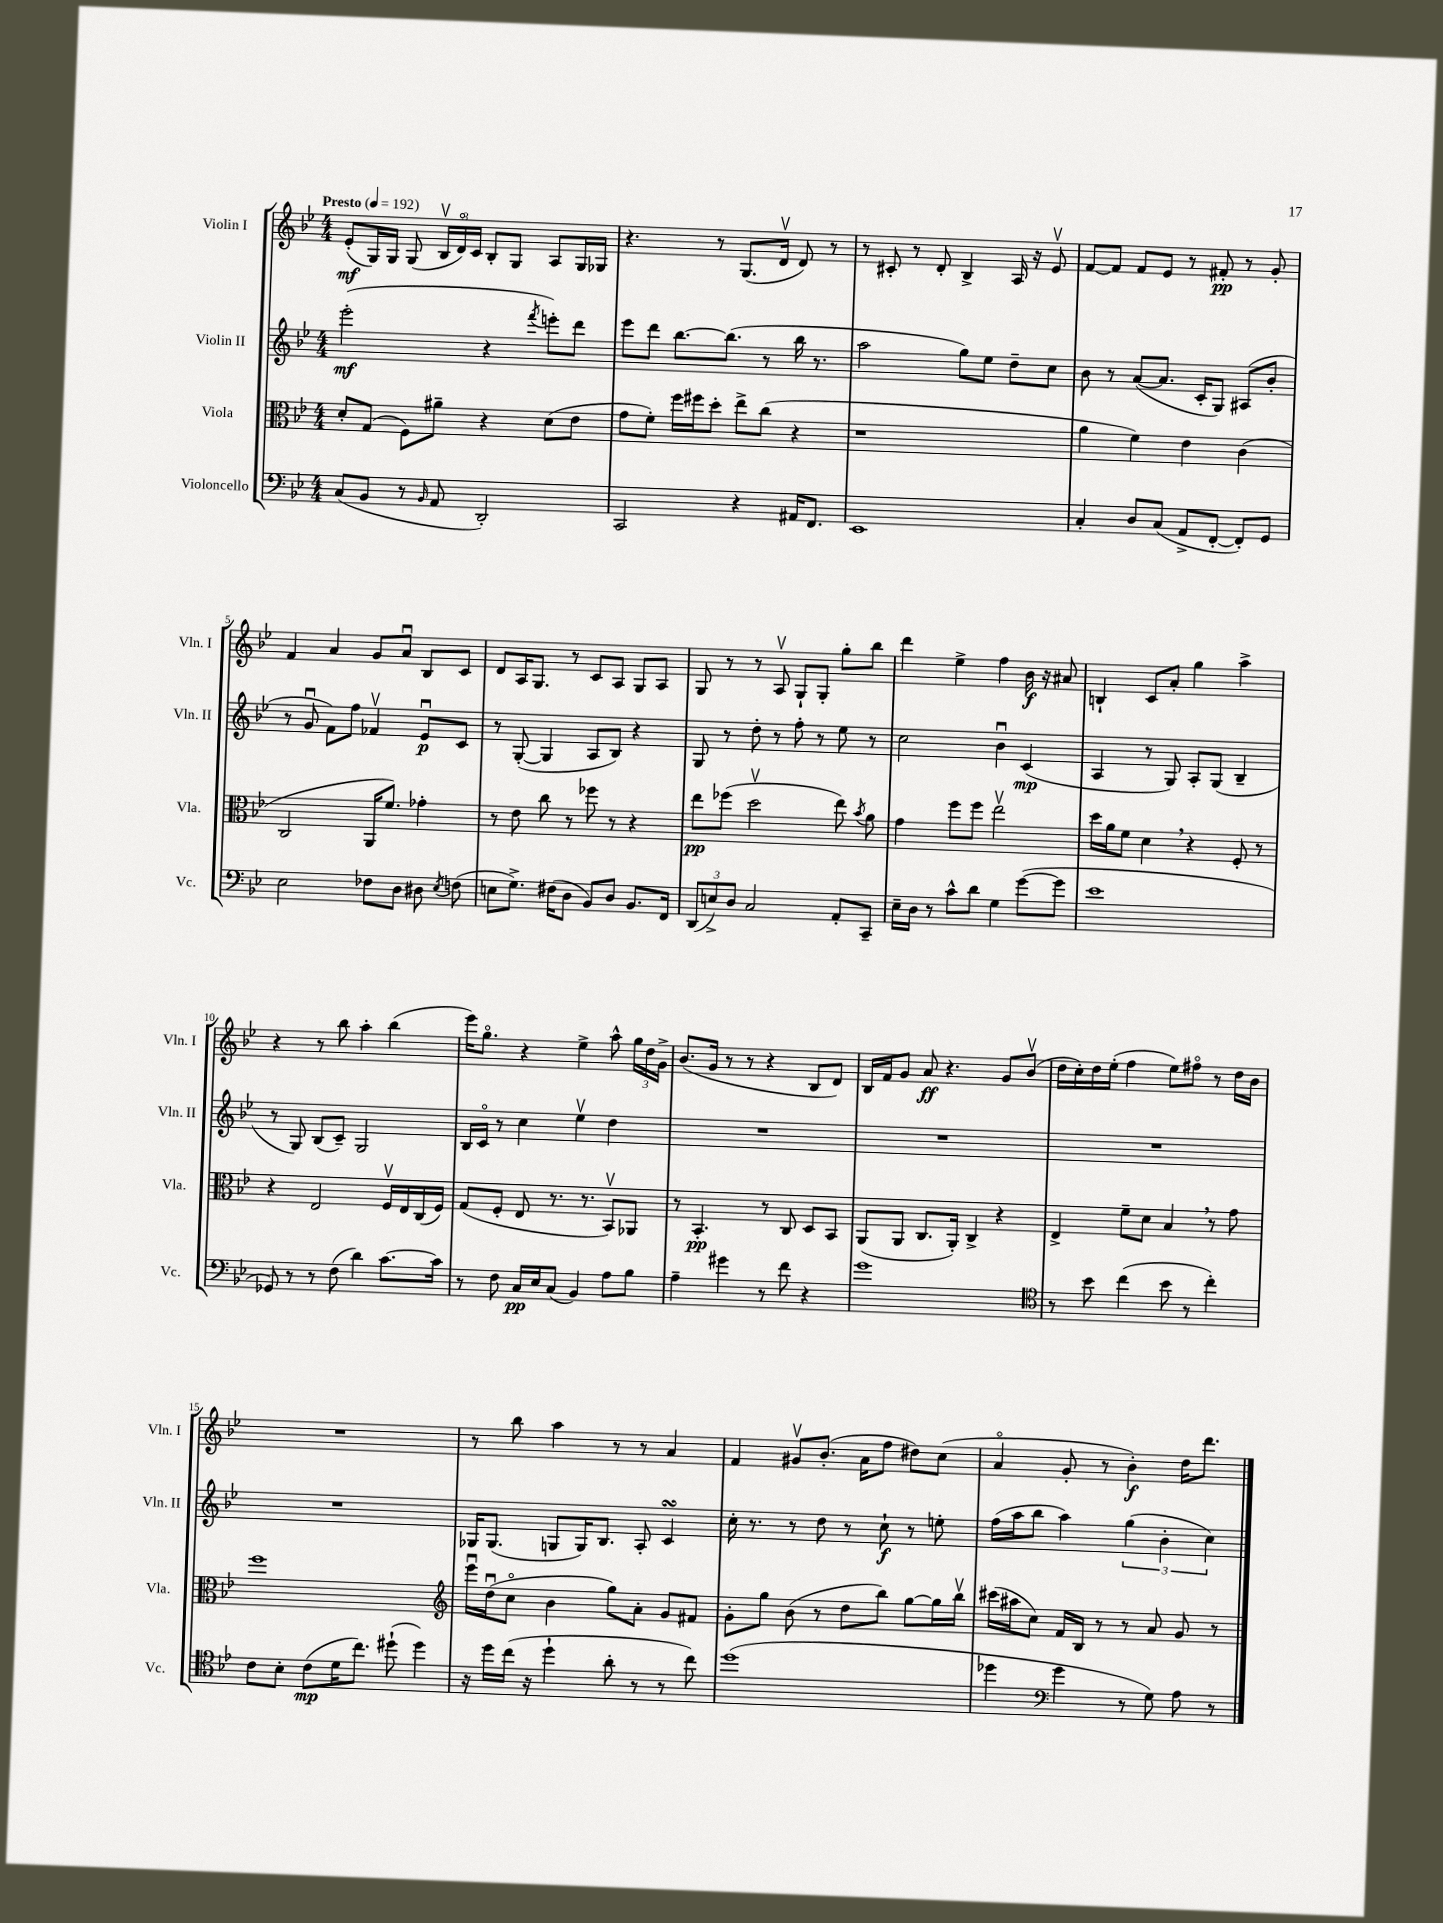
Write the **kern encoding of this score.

**kern	**kern	**kern	**kern
*staff4	*staff3	*staff2	*staff1
*clefF4	*clefC3	*clefG2	*clefG2
*k[b-e-]	*k[b-e-]	*k[b-e-]	*k[b-e-]
*M4/4	*M4/4	*M4/4	*M4/4
*MM192	*MM192	*MM192	*MM192
(8C	8d'	(2eee-'	(8e-'
8BB-	(8G	.	16G)
.	.	.	16G
8r	8F)	.	(8G
16qqBB-	.	.	.
8AA	8a#~	.	24B-v
.	.	.	24do)
.	.	.	24c
2DD')	4r	4r	8B-'
.	.	.	8G
.	.	8qfff	.
.	(8d	8eee')	8A
.	8e-	8ddd	16G
.	.	.	16G-
=	=	=	=
2CC	8g	8eee-	4.r
.	8f')	8ddd	.
.	16ff	[8.bb-	.
.	16ff#	.	.
.	8dd'	.	8r
.	.	(8.bb-]	.
4r	8ee-^	.	(8.G
.	(8cc	8r	.
.	.	.	16dv
16AA#	4r	16bb-	8d)
8.FF	.	8.r	.
.	.	.	8r
=	=	=	=
1EE-	1r	2aa	8r
.	.	.	8c#'
.	.	.	8r
.	.	.	8d'
.	.	8gg)	4B-^
.	.	8ee-	.
.	.	8dd~	16A
.	.	.	16r
.	.	8cc	8e-v
=	=	=	=
4C'	4a	8b-	[8f
.	.	8r	8f]
8D	4f)	([8a	8f
(8C	.	8.a]	8e-
8AA^	4e-	.	8r
.	.	16c'	.
[8FF'	.	8G)	8f#'
8FF'])	(4c	(8A#	8r
8GG	.	8b-'	8g'
=	=	=	=
2E-	2C	8r	4f
.	.	8gu	.
.	.	8f)	4a
.	.	8ff	.
8F-	16AA	4f-v	8g
.	8.f)	.	.
8D	.	.	8au
8D#	4g-'	8e-u	8B-
8qE-	.	.	.
(8F	.	8c	8c
=	=	=	=
8E	8r	8r	8d
8.G^)	8e-	([8G'	16A
.	.	.	8.G
.	8cc	4G]	.
(16F#	.	.	.
8D	8r	.	8r
8BB-)	8ff-	8A	8c
8D	8r	8B-)	8A
8.BB-	4r	4r	8G
.	.	.	8A
16FF	.	.	.
=	=	=	=
(12DD	8ee-	8G	8G
12E^)	.	.	.
.	(8ff-	8r	8r
12D	.	.	.
2C	2ddv	8dd'	8r
.	.	8r	8Av
.	.	8ff'	8G`
.	.	8r	8G'
8AA'	8ee-)	8ee-	8gg'
.	8qb-	.	.
8CC~	8a	8r	8bb-
=	=	=	=
16E-~	4g	2cc	4ddd
16D	.	.	.
8r	.	.	.
8c^^	8ff	.	4ee-^
8d	8ff	.	.
4G	2ee-v	4b-u	4ff
([8g	.	(4c	16b-
.	.	.	16r
8g]	.	.	8a#
=	=	=	=
1e-	16dd	4A	4B`
.	16a	.	.
.	8f	.	.
.	4d	8r	8c
.	.	8G)	8a'
.	4r	8A'	4gg
.	.	(8G	.
.	8F'	4B-~	4aa^
.	8r	.	.
=	=	=	=
8GG-)	4r	8r	4r
8r	.	8G)	.
8r	2E-	(8B-	8r
(8F	.	8c~)	8bb-
4d)	.	2G	4aa'
[8.c	16Fv	.	(4bb-
.	16E-	.	.
.	(16C	.	.
16c]	16F)	.	.
=	=	=	=
8r	(8G	16B-	16eee-)
.	.	16co	8.ggo
8F	8F'	8r	.
16C	8E-	4cc	4r
16E-	.	.	.
(8C	8.r	.	.
4BB-)	.	4ee-v	4ee-^
.	8.r	.	.
8A	8BB-v)	4dd	8aa^^
8B-	8AA-	.	24gg
.	.	.	24dd
.	.	.	24g^
=	=	=	=
4A~	8r	1r	(8.b-
.	4.BB-'	.	.
.	.	.	16g
4g#	.	.	8r
.	.	.	8r
8r	8r	.	4r
8f	8C	.	.
4r	8D	.	8B-
.	8BB-	.	8d)
=	=	=	=
1g	(8AA	1r	16B-
.	.	.	16f
.	8AA	.	8g
.	8.C	.	8a
.	.	.	4.r
.	16AA')	.	.
.	4C^	.	.
.	4r	.	8g
.	.	.	(8b-v
=	=	=	=
*clefC4	*	*	*
8r	4E-^	1r	16dd
.	.	.	16cc')
8b-	.	.	16dd
.	.	.	(16ee-'
(4cc	8f~	.	4ff
.	8d	.	.
8b-	4B-	.	8ee-)
8r	.	.	8ff#o
4cc')	8r	.	8r
.	8g	.	16dd
.	.	.	16b-
=	=	=	=
8c	1ff	1r	1r
8B-'	.	.	.
(8c	.	.	.
16d	.	.	.
8.cc)	.	.	.
(8dd#`	.	.	.
4dd#)	.	.	.
=	=	=	=
*	*clefG2	*	*
16r	16eee-u	16G-	8r
16dd	(16ddu	(8.G-	.
(16cc	8cco	.	8bb-
16r	.	.	.
4dd`	4b-	8G	4aa
.	.	16G)	.
.	.	8.B-	.
8a'	8gg)	.	8r
8r	8a'	8A'	8r
8r	8g	4c	4a
8cc)	8f#	.	.
=	=	=	=
(1dd	8g'	16cc'	4f
.	.	8.r	.
.	8gg	.	.
.	(8b-	8r	8g#v
.	8r	8dd	(8.b-'
.	8dd	8r	.
.	.	.	16a
.	8bb-)	8cc`	8ff
.	[8gg	8r	8dd#)
.	16gg]	8ee'	(8cc
.	16bb-v	.	.
=	=	=	=
4dd-	(16ccc#	(16ff	4ao
.	16aa#	16aa	.
.	8cc)	8bb-	.
*clefF4	*	*	*
4g	16f	4aa)	8g'
.	16B-	.	.
.	8r	.	8r
8r	8r	(6gg	4b-')
8G)	8a	.	.
.	.	6b-'	.
8A	8g	.	16dd
.	.	.	8.ddd
.	.	6cc)	.
8r	8r	.	.
==	==	==	==
*-	*-	*-	*-
